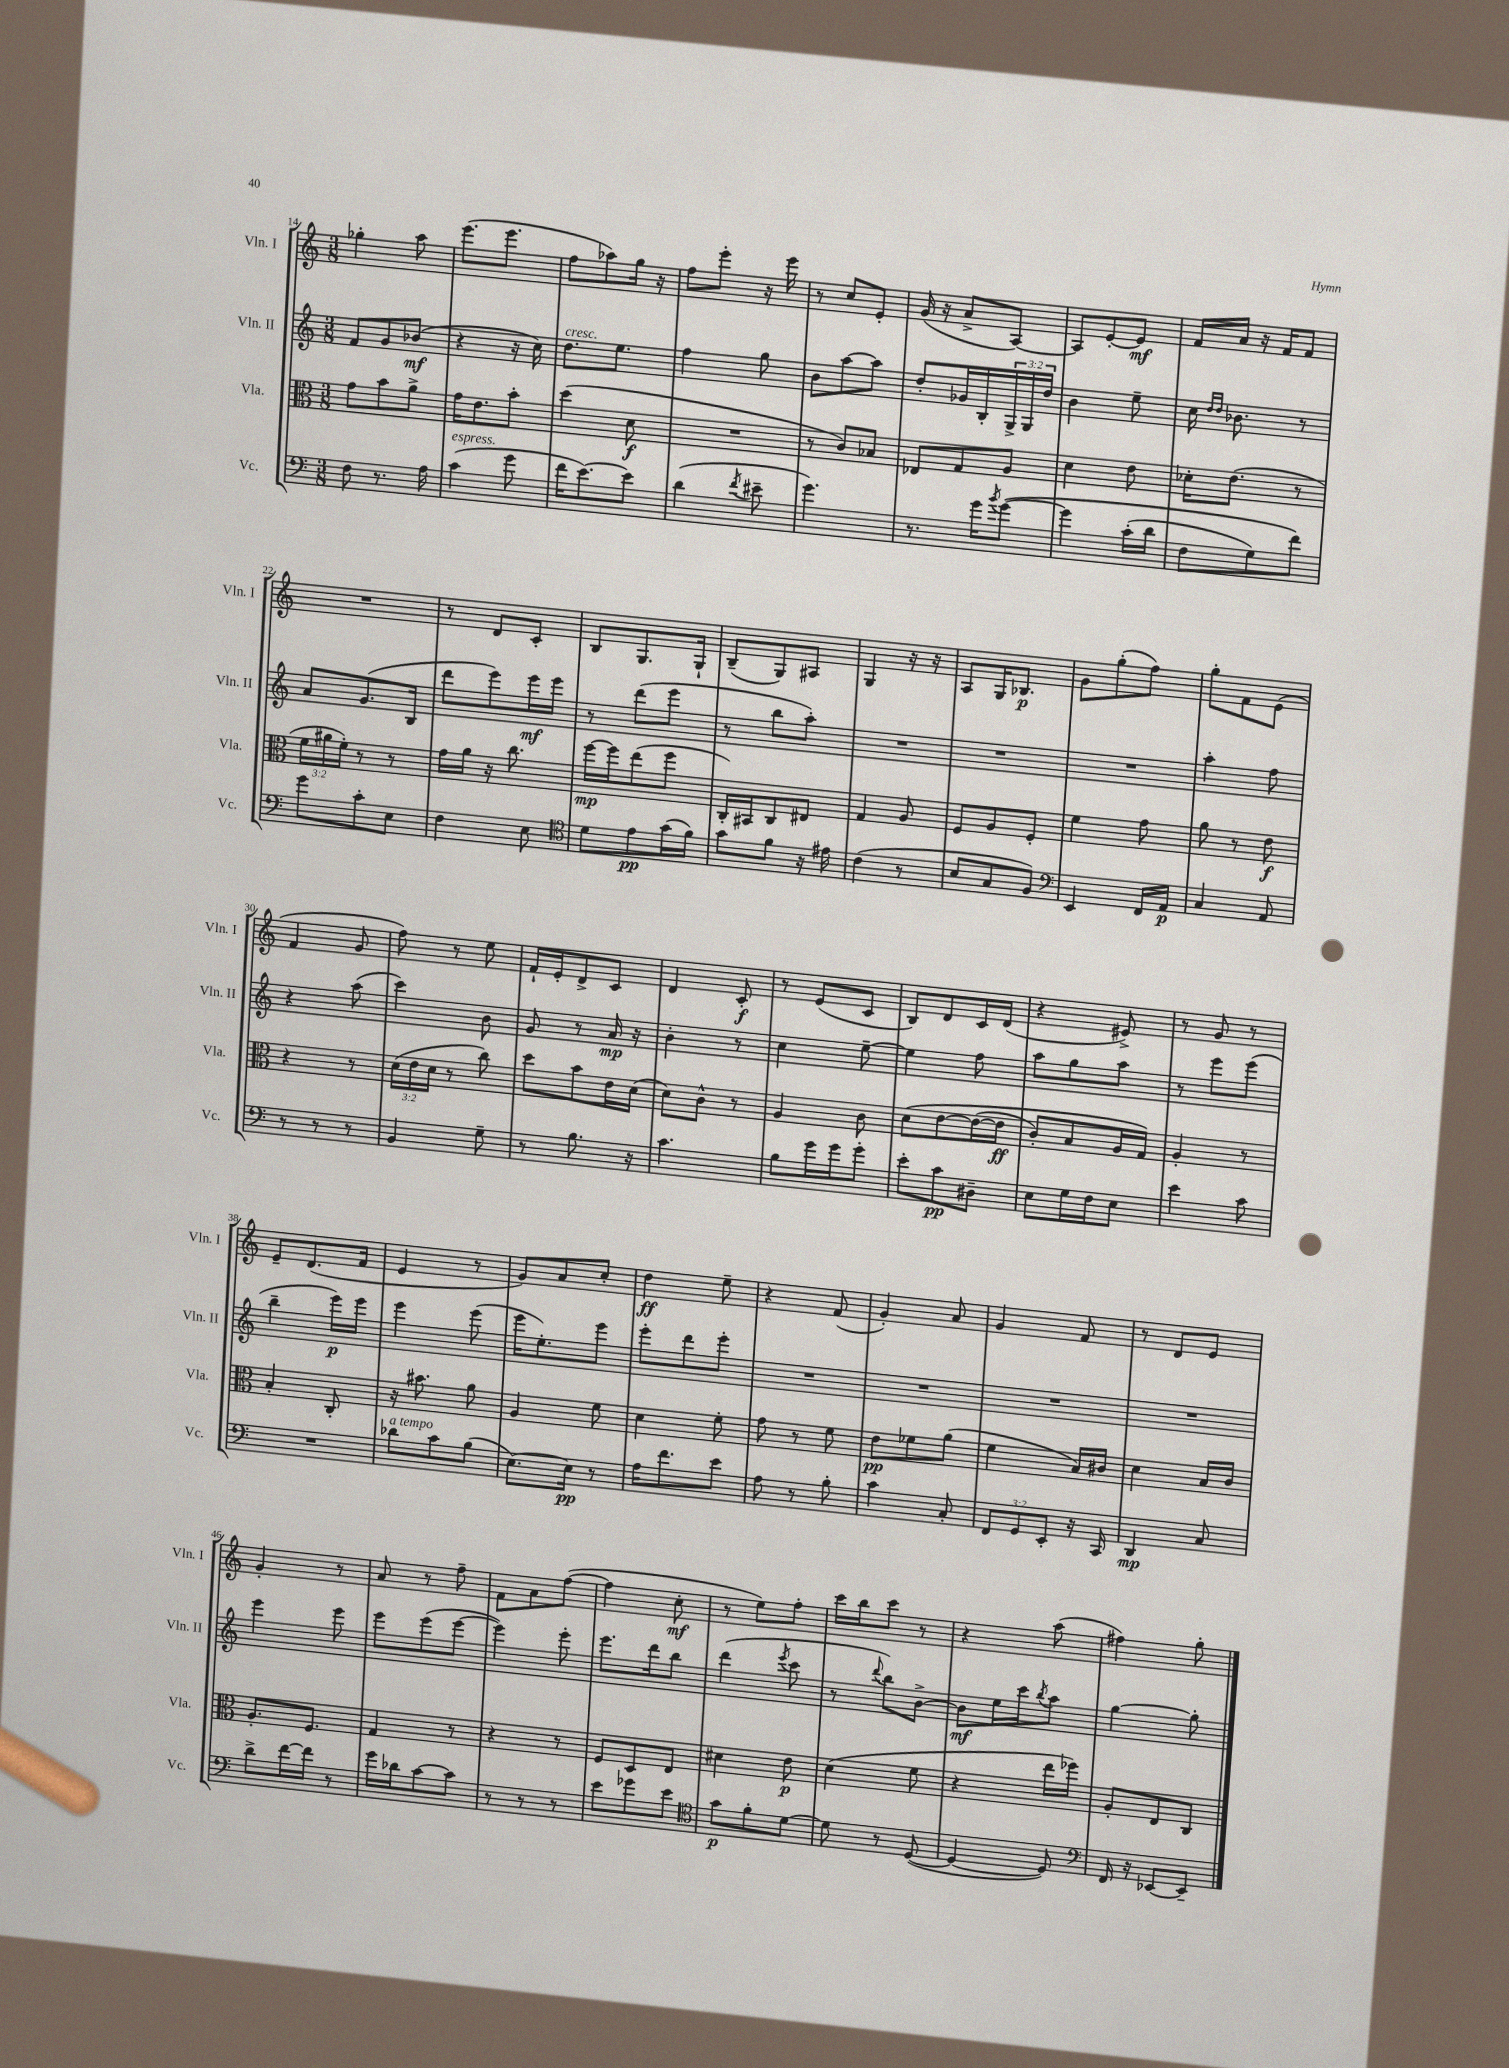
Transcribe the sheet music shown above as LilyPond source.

<<
\new StaffGroup <<
\new Staff = "s0" \with { instrumentName = "Vln. I" shortInstrumentName = "Vln. I" } {
    \clef treble \key c \major \numericTimeSignature \time 3/8
    ges''4-. a''8 |
    e'''8.( e'''8. |
    f''8 aes''8) g''16 r16 |
    f''8 e'''8-. r16 e'''16 |
    r8 c''8 e'8-. |
    g'16( r16 a'8-> a8~) |
    a8 e'8~-. e'8\mf |
    f'16 a'16 r16 f'16 f'8 |
    R4. |
    r8 d'8 c'8-. |
    b8 g8. g16-! |
    b8--( g8) ais8 |
    g4 r16 r16 |
    a8 g16 bes8.\p |
    g'8 g''8-.( f''8) |
    g''8-. f'8 e'8( |
    f'4 g'8 |
    f''8) r8 e''8 |
    f'16-! e'16-. d'8-> c'8 |
    d'4 c'8-.\f |
    r8 e'8( c'8 |
    b8) d'8 c'16 d'16( |
    r4 eis'8->) |
    r8 g'8 r8 |
    e'8-- d'8.( f'16 |
    e'4 r8 |
    g'8) a'8 c''8-. |
    d''4\ff e''8-- |
    r4 f'8( |
    g'4-.) a'8 |
    g'4 f'8 |
    r8 d'8 e'8 |
    g'4-. r8 |
    a'8 r8 f''8-- |
    f'8 a'8 f''8~( |
    f''4 c''8-.\mf |
    r8 e''8) f''8-. |
    c'''16 b''16 c'''8 r8 |
    r4 a''8( |
    fis''4) g''8-. \bar "|." |
}
\new Staff = "s1" \with { instrumentName = "Vln. II" shortInstrumentName = "Vln. II" } {
    \clef treble \key c \major \numericTimeSignature \time 3/8 \override Staff.TupletNumber.text = #tuplet-number::calc-fraction-text
    f'8 g'8 bes'8\mf( |
    r4 r16 c''16) |
    d''8.^\markup { \italic "cresc." } e''8. |
    f''4 g''8 |
    b'8 a''8~ a''8 |
    d''8-. ges'16 b16-. \tuplet 3/2 { g16-> g16 d''16 } |
    b'4 e''8-- |
    c''16 \grace { d''16 d''16 } bes'8. r8 |
    a'8 g'8.( b16 |
    d'''8 e'''8) e'''16\mf e'''16 |
    r8 d'''8( e'''8 |
    r8 b''8 a''8-.) |
    R4. |
    R4. |
    R4. |
    a''4-. f''8 |
    r4 a''8( |
    c'''4) b'8 |
    g'8 r8 a'16\mp r16 |
    b'4-. r8 |
    c''4 e''8~-- |
    e''4 f''8 |
    a''8 g''8 a''8 |
    r8 e'''8 e'''8( |
    b''4-- e'''16\p) e'''16 |
    e'''4 e'''8( |
    e'''16 e''8.-.) e'''8 |
    e'''8-. d'''8 e'''8-. |
    R4. |
    R4. |
    R4. |
    R4. |
    e'''4 e'''8 |
    e'''8 e'''8( e'''8~ |
    e'''4) e'''8-. |
    e'''8. d'''16 b''8 |
    d'''4( \acciaccatura { e'''8 } c'''8 |
    r8 \appoggiatura { d'''8 } b''8) b'8~-> |
    b'8\mf e''16 c'''16 \acciaccatura { b''8 } a''8 |
    g''4~ g''8-. \bar "|." |
}
\new Staff = "s2" \with { instrumentName = "Vla." shortInstrumentName = "Vla." } {
    \clef alto \key c \major \numericTimeSignature \time 3/8 \override Staff.TupletNumber.text = #tuplet-number::calc-fraction-text
    g'8 b'8 a'8-> |
    g'16 e'8. b'8-. |
    d''4( d'8\f |
    R4. |
    r8 c'8) bes8 |
    ees8 g8 a8 |
    d'4 e'8 |
    des'16-. e'8.( r8 |
    \tuplet 3/2 { f'16 ais'16 f'16-.) } r8 r8 |
    g'16 a'16 r16 c''8. |
    f''16~\mp f''16 e''8( f''8 |
    c16-.) bis,16 c8 eis8 |
    g4 a8 |
    f8 a8 f8-. |
    f'4 g'8 |
    a'8 r8 e'8\f |
    r4 r8 |
    \tuplet 3/2 { d'16( e'16 d'16 } r8 c''8) |
    d''8 b'8 e'16 d'16( |
    d'8) c'8-^ r8 |
    a4 c'8 |
    d'8\( e'8~ e'16~( e'16\ff |
    c'8-.) b8 a16 g16\) |
    a4-. r8 |
    b4-. c8-. |
    r16 bis'8. a'8 |
    a4 f'8 |
    d'4 f'8-. |
    g'8 r8 f'8 |
    e'8\pp fes'8 a'8( |
    f'4 b16) cis'16 |
    d'4 b16 c'16 |
    a8.-. f8. |
    g4 r8 |
    r4 r8 |
    f8 d8 e8 |
    dis'4 e'8\p |
    d'4( f'8 |
    r4 e''16 fes''16) |
    a8-. e8 c8 \bar "|." |
}
\new Staff = "s3" \with { instrumentName = "Vc." shortInstrumentName = "Vc." } {
    \clef bass \key c \major \numericTimeSignature \time 3/8 \override Staff.TupletNumber.text = #tuplet-number::calc-fraction-text
    f8 r8. a16 |
    c'4^\markup { \italic "espress." }( g'8 |
    f'16 e'8.~) e'8 |
    d'4( \acciaccatura { f'8 } eis'8-- |
    g'4.) |
    r8. g'16 \acciaccatura { b'8 } g'8~\( |
    g'4 c'16-.( d'16 |
    f8 g8) f'8\) |
    g'8 c'8-. e8 |
    f4 e8 |
    \clef tenor d'8 e'8\pp g'16( f'16) |
    g'8 f'8 r16 eis'16 |
    c'4( r8 |
    b8 g8 f8) |
    \clef bass e,4 f,16 a,16\p |
    c4 a,8 |
    r8 r8 r8 |
    b,4 g8-- |
    r8 b8. r16 |
    c'4. |
    b8 g'16 g'16 g'8-. |
    e'8-. c'8\pp dis8-- |
    e8 g16 f16 e8 |
    e'4 c'8 |
    R4. |
    des'8^\markup { \italic "a tempo" } c'8 b8( |
    e8.~) e16\pp r8 |
    a16 f'8. e'8 |
    a8 r8 b8-. |
    c'4 c8-. |
    \tuplet 3/2 { f,8 g,8 e,8-. } r16 c,16 |
    d,4\mp c8 |
    d'8-> f'16~ f'16 r8 |
    g'16 des'16 c'8~ c'8 |
    r8 r8 r8 |
    e'8 ges'8 e'8 |
    \clef tenor g'8\p f'8-. d'8~ |
    d'8 r8 d8~( |
    d4~ d8) |
    \clef bass f,16 r16 ees,8~ ees,8-- \bar "|." |
}
>>
>>
\layout { \context { \Score currentBarNumber = #14 } }
